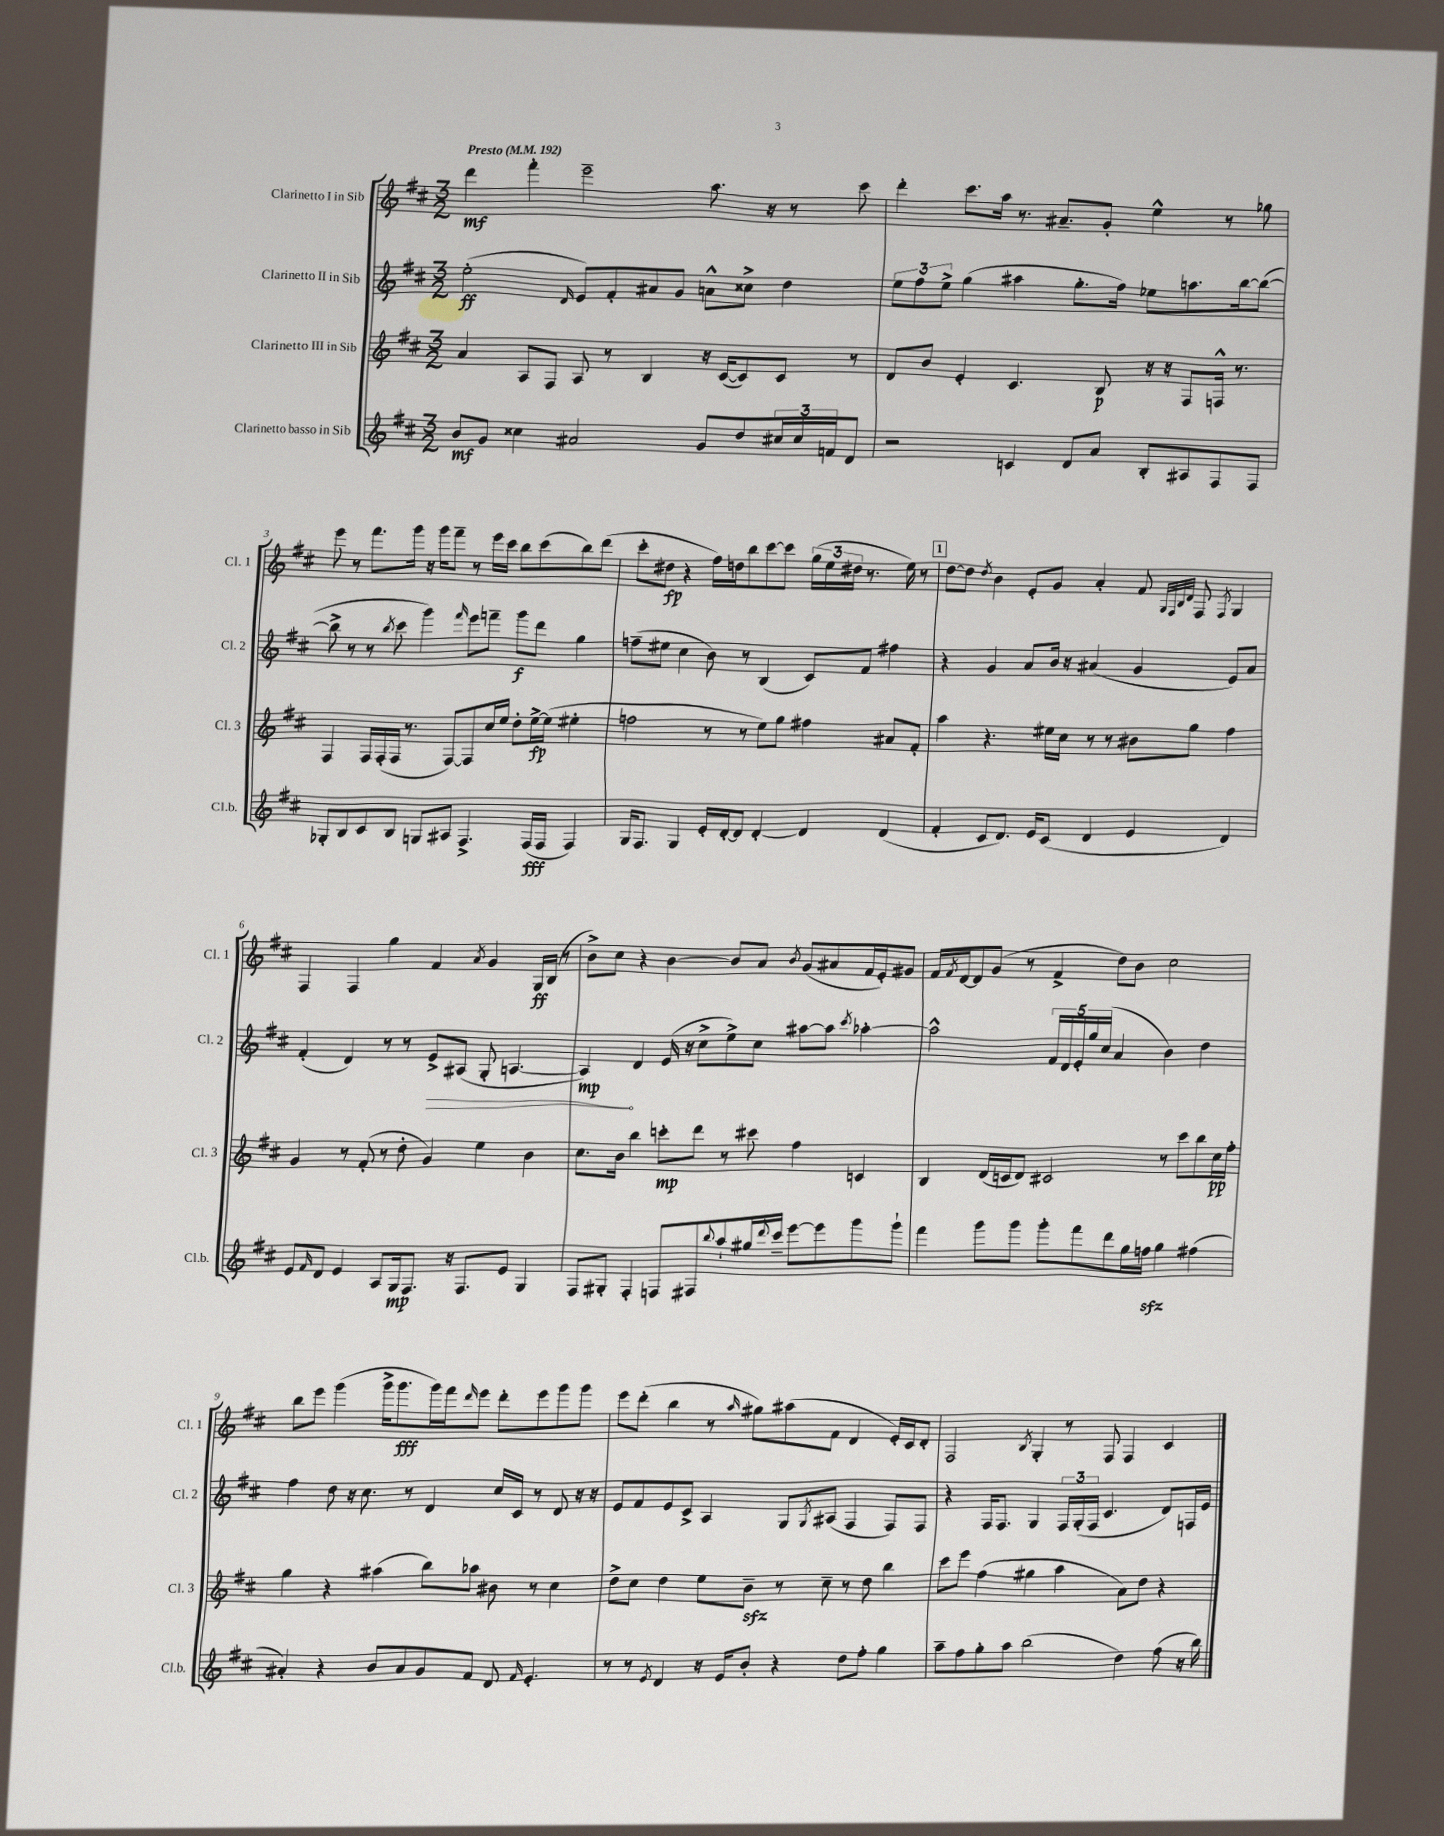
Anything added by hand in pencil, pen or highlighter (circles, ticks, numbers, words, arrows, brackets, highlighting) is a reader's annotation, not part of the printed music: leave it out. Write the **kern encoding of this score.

**kern	**kern	**kern	**kern
*staff4	*staff3	*staff2	*staff1
*clefG2	*clefG2	*clefG2	*clefG2
*k[f#c#]	*k[f#c#]	*k[f#c#]	*k[f#c#]
*M3/2	*M3/2	*M3/2	*M3/2
*MM192	*MM192	*MM192	*MM192
8b/L	4a/	(2ee'\	4ddd\
8g/J	.	.	.
4cc##\	8A/L	.	4fff#'\
.	8F#/J	.	.
.	.	16qqd/	.
2a#/	8A/	8e/L)	2eee~\
.	8r	8f#'/	.
.	4B/	8a#/	.
.	.	8g/J	.
8g/L	16r	8a^^\L	8.aa\
.	([16c#/LK	.	.
8dd/	8c#/])	8cc##^\J	.
.	.	.	16r
24cc#/L	8c#/J	4dd\	8r
24cc#/	.	.	.
24f/J	.	.	.
8d/J	8r	.	8ccc#\
=	=	=	=
2r	8d/L	12ee\L	4ddd'\
.	.	12ff#\	.
.	8b/J	.	.
.	.	12ee^\J	.
.	4e'/	(4gg\	8.ccc#\L
.	.	.	16aa\Jk
4c/	4.c#/	4aa#\	8.r
.	.	.	8.a#~/L
8d/L	.	8.gg'\L	.
8a/J	8B/	.	8g'/J
.	.	16ff#\Jk)	.
8B'/L	16r	8ee-\L	4ee^^\
.	16r	.	.
8A#/	8F#/L	8.aa\	.
8F#/	16F^^/Jk	.	8r
.	8.r	[16bb\k	.
8F#/J	.	(8bb\_J	8gg-\
=	=	=	=
8G-'/L	4F#/	8bb^\]	8eee\
8B/	.	8r	8r
8c#/	16F#/LL	8r	8.fff#\L
.	(16F#'/	.	.
.	.	8qbb/	.
8B/J	16F#/JJ	8ccc#\	.
.	8.r	.	16ggg\Jk
8G/L	.	4ggg\)	16r
.	.	.	16ggg\LK
8A#/J	[8F#/L)	.	8fff#~\J
.	.	16qqfff#/	.
4.F#^/	8F#/]	8eee\L	8r
.	16cc#/L	8fff~\J	16eee\LL
.	16ee/JJ	.	16ccc#\JJ
.	8dd'\L	8ggg\L	8bb\L
(16F#/LL	[16ee^\L	8ddd\J	(8ccc#\
16F#/JJ	(16ee\]JJ	.	.
4F#/)	4ee#'\	4gg\	8bb\)
.	.	.	(8ddd\J
=	=	=	=
16G/LK	2ff\	(8ff~\L	8ccc#'\L
8.F#/J	.	.	.
.	.	8ee#\J	8dd#\J
4G/	.	4cc#\	4r
16e'/LL	8r	8b\)	16ff#\LL)
[16d'/J	.	.	16dd\J
8d/]J	8r	8r	8bb\
[4d'/	8ee\L)	(4B/	[8ccc#\
.	8gg\J	.	8ccc#\]J
4d/]	4ff#\	8c#/L)	(24gg\LL
.	.	.	24ee\
.	.	.	24dd#\JJ
.	.	8f#/J	8.r
(4d/	8a#/L	4ff#\	.
.	.	.	16ee\)
.	8f#'/J	.	8r
=	=	=	=
4f#'/	4aa\	4r	[8dd\L
.	.	.	8dd\]J
.	.	.	8qdd/
8c#/L	4.r	4g/	4b\
8.d/J)	.	.	.
.	.	8a/L	8e'/L
16e/LK	.	.	.
(8c#/J	16ee#\LL	16b/Jk	8g/J
.	16cc#\JJ	16r	.
4d/	8r	(4a#/	4a'/
.	8r	.	.
4e/	8b#\L	4g/	8f#/
.	.	.	32qqG/LLL
.	.	.	32qqF#/
.	.	.	32qqB/
.	.	.	32qqd/JJJ
.	8gg\J	.	8F#/
.	.	.	8qF#/
4d/)	4ff#\	8e/L)	4G/
.	.	8a#/J	.
=	=	=	=
8e/L	4g/	(4f#'/	4F#/
16qqf#/	.	.	.
8d/J	.	.	.
4e/	8r	4d/)	4F#/
.	(8f#'/	.	.
8A/L	8r	8r	4gg\
16G/k	8dd'\	8r	.
8.F#/J	.	.	.
.	4g/)	8e^/L	4f#/
16r	.	(8A#/J	.
8.F#/L	.	.	.
.	.	.	8qa/
.	4ee\	8G'/	4g/
8e/J	.	[4.A/	.
4G/	4b\	.	16G/LL
.	.	.	(16B/JJ
.	.	.	8r
=	=	=	=
8F#/L	8.cc#\L	4A/])	8b^\L)
8G#'/J	.	.	8cc#\J
.	16b\Jk	.	.
4F#'/	4bb\	4d/	4r
8F/L	8ccc'\L	(16e/	[4b\
.	.	16r	.
8F#/	8ddd\J	8cc#^\L	.
8qqbb/	.	.	.
8aa`/	8r	8ee^\)	8b/]L
16gg#/L	8ccc#\	8cc#\J	8a/J
8qqddd/	.	.	.
16ccc#~/JJ	.	.	.
.	.	.	8qb/
[8eee\L	4ff#\	[8aa#\L	(8g/L
8eee\]	.	8aa#\]J	8a#/
.	.	8qccc#/	.
8ggg\	4c/	[4aa-'\	16f#/L
.	.	.	16e'/J)
8ggg`\J	.	.	8g#/J
=	=	=	=
4fff#\	4B/	2aa-^^\]	16f#/LL
.	.	.	8qf#/
.	.	.	[16d/J
.	.	.	8d/]
8ggg\L	(16d/LL	.	(8g/J
.	16c/J	.	.
8ggg\J	8d/J)	.	8r
8ggg'\L	2c#/	20f#/LL	4f#^/
.	.	20d/	.
.	.	20e'/	.
8fff#\	.	.	.
.	.	20gg/	.
.	.	(20cc#/JJ	.
8ddd\	.	4a/	8dd\L)
16gg\L	.	.	8b\J
16ff\JJ	.	.	.
4gg\	8r	4b\)	2cc#\
.	8ccc#\L	.	.
(4ff#\	8bb\	4dd\	.
.	16cc#\L	.	.
.	16ff#'\JJ	.	.
=	=	=	=
4a#'/)	4gg\	4ff#\	8bb\L
.	.	.	8eee\J
4r	4r	8dd\	(4ggg\
.	.	16r	.
.	.	8.cc#\	.
8b/L	(4aa#\	.	16ggg^\LK
.	.	.	8.ggg\
8a#/	.	8r	.
8g/	8bb\L)	4d/	16ggg\L)
.	.	.	16fff#\J
.	.	.	16qqddd/
8f#/J	8aa-\J	.	8eee\J
8d/	8b#\	16cc#/LL	8ddd'\L
.	.	16c#/JJ	.
16qqf#/	.	.	.
4.e'/	8r	8r	8eee\
.	4cc#\	8d/	8ggg\
.	.	16r	8ggg\J
.	.	16r	.
=	=	=	=
8r	8dd^\L	8e/L	8eee\L
8r	8cc#\J	8f#/	(8ddd'\J
8qe/	.	.	.
4d/	4dd\	8e/	4bb\
.	.	8c#^/J	.
16r	8ee\L	4A/	8r
16e/LK	.	.	.
.	.	.	16qqaa/
8b'/J	8b~\J	.	8gg#\L)
4r	8r	8G/L	(8aa#\
.	.	8qG/	.
.	8cc#~\	(8A#/J	8f#\J
8dd\L	8r	4F#/	4d/
8ff#'\J	8dd\	.	.
4gg\	4bb\	8F#/L)	16e'/LL)
.	.	.	16c#/J
.	.	8F#/J	8d'/J
=	=	=	=
8aa~\L	8ccc#\L	4r	2F#/
8ff#\	8eee\J	.	.
8gg'\	(4ff#\	16F#/LK	.
.	.	8.F#/J	.
8aa\J	.	.	.
.	.	.	8qB/
(2bb\	4gg#\	4G/	4G'/
.	4aa\	24F#/LL	8r
.	.	(24G'/	.
.	.	24F#/JJ	.
.	.	4.c#/	8F#/
4dd\)	8a\L)	.	4F#/
.	8dd\J	.	.
(8ff#\	4r	8d/L)	4c#/
16r	.	16F/L	.
16bb\)	.	16e/JJ	.
==	==	==	==
*-	*-	*-	*-
